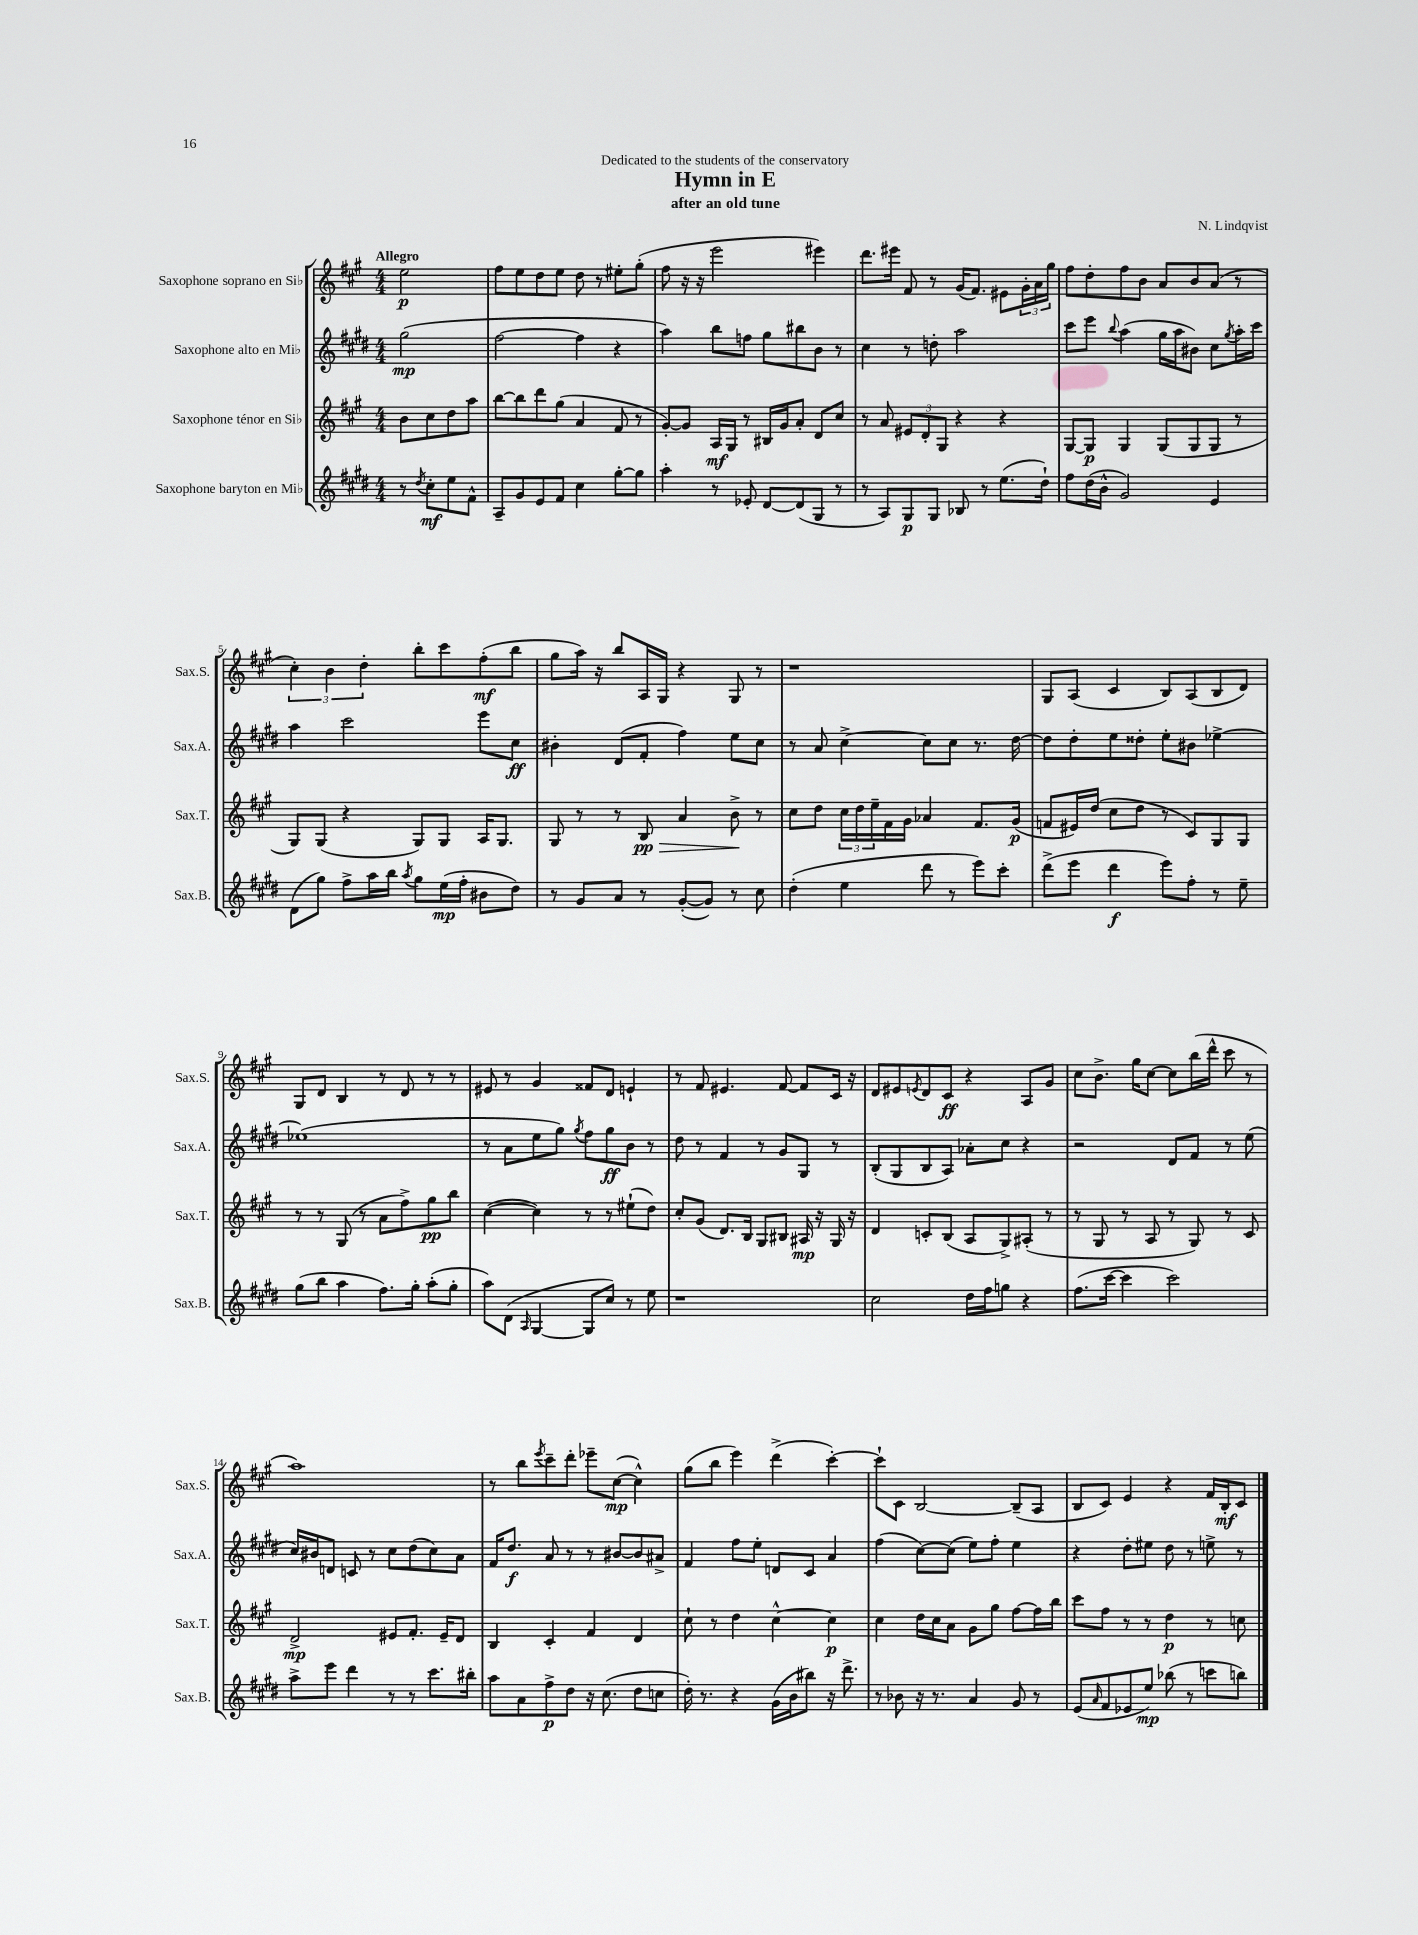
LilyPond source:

\header { title = "Hymn in E" composer = "N. Lindqvist" subtitle = "after an old tune" dedication = "Dedicated to the students of the conservatory" }
<<
\new StaffGroup <<
\new Staff = "s0" \with { instrumentName = "Saxophone soprano en Sib" shortInstrumentName = "Sax.S." } {
    \clef treble \key a \major \numericTimeSignature \time 4/4 \partial 2 \tempo "Allegro"
    e''2\p |
    fis''8 e''8 d''8 e''8 d''8 r8 eis''8-. gis''8-.( |
    fis''8 r16 r16 e'''2 eis'''4) |
    d'''8. eis'''16 fis'8 r8 gis'16( fis'8.) eis'8 \tuplet 3/2 { gis'16-. a'16 gis''16 } |
    fis''8 d''8-. fis''8 b'8 a'8 b'8 a'8( r8 |
    \tuplet 3/2 { cis''4-.) b'4 d''4-. } b''8-. cis'''8 fis''8-.\mf( b''8 |
    gis''8 a''16) r16 b''8 a16 gis16 r4 gis8 r8 |
    r1 |
    gis8 a8( cis'4 b8) a8( b8 d'8) |
    gis8 d'8 b4 r8 d'8 r8 r8 |
    eis'8 r8 gis'4 fisis'8 d'8 e'4-! |
    r8 fis'8 eis'4. fis'8~ fis'8 cis'16 r16 |
    d'8 eis'8 \acciaccatura { e'8 } d'8 cis'8\ff r4 a8 gis'8 |
    cis''8 b'8.-> gis''16 cis''8~ cis''8 b''16( d'''16-^ cis'''8 r8 |
    a''1) |
    r8 b''8 \acciaccatura { e'''8 } cis'''8-- d'''8-. ees'''8-- cis''8~\mp( cis''4-^) |
    gis''8( b''8 e'''4) d'''4->( cis'''4~-.) |
    cis'''8-! cis'8 b2~ b8--( a8 |
    b8 cis'8) e'4 r4 fis'16 b16-.\mf cis'8 \bar "|." |
}
\new Staff = "s1" \with { instrumentName = "Saxophone alto en Mib" shortInstrumentName = "Sax.A." } {
    \clef treble \key e \major \numericTimeSignature \time 4/4 \partial 2
    gis''2\mp( |
    fis''2~ fis''4 r4 |
    a''4) b''8 f''8 gis''8 bis''8 b'8 r8 |
    cis''4 r8 d''8-. a''2 |
    cis'''8 e'''8 \appoggiatura { b''8 } a''4( gis''16 a''16 bis'8) cis''8 \acciaccatura { gis''8 } a''16-. cis'''16 |
    a''4 cis'''2 e'''8 cis''8\ff |
    bis'4-. dis'8( fis'8-. fis''4) e''8 cis''8 |
    r8 a'8 cis''4~-> cis''8 cis''8 r8. dis''16~ |
    dis''8 dis''8-. e''8 disis''8-. e''8-. bis'8 ees''4~-> |
    ees''1( |
    r8 a'8 e''8 gis''8) \acciaccatura { gis''8 } fis''8 gis''8\ff b'8 r8 |
    dis''8 r8 fis'4 r8 gis'8 gis8 r8 |
    b8-.( gis8 b8 a8) aes'8-. cis''8 r4 |
    r2 dis'8 fis'8 r8 e''8( |
    cis''16) bis'16 d'8 c'8 r8 cis''8 dis''8( cis''8) a'8 |
    fis'16 dis''8.\f a'8 r8 r8 bis'8~ bis'8 ais'8-> |
    fis'4 fis''8 e''8-. d'8 cis'8 a'4 |
    fis''4( cis''8~) cis''8( e''8) fis''8-. e''4 |
    r4 dis''8-. eis''8 dis''8 r8 e''8-> r8 \bar "|." |
}
\new Staff = "s2" \with { instrumentName = "Saxophone ténor en Sib" shortInstrumentName = "Sax.T." } {
    \clef treble \key a \major \numericTimeSignature \time 4/4 \partial 2
    b'8 cis''8 d''8 a''8 |
    b''8~ b''8 d'''8 gis''8( a'4 fis'8 r8 |
    gis'8~-.) gis'8 a16\mf gis16 r8 bis16 gis'16 a'8-. d'8 cis''8 |
    r8 a'8 \tuplet 3/2 { eis'8 d'8-. gis8 } r4 r4 |
    gis8~ gis8\p gis4 gis8( gis8 gis8 r8 |
    gis8) gis8( r4 gis8) gis8 a16 gis8. |
    gis8 r8 r8 b8\pp\> a'4 b'8->\! r8 |
    cis''8 d''8 \tuplet 3/2 { cis''16 d''16 e''16-- } fis'16 gis'16 aes'4 fis'8. gis'16\p( |
    f'8 eis'16) d''16( cis''8 d''8 r8 cis'8) gis8 gis8 |
    r8 r8 gis8( r8 a'8 fis''8->) gis''8\pp b''8 |
    cis''4~( cis''4) r8 r8 eis''8-!( d''8) |
    cis''8-. gis'8( d'8.) b16 gis8 bis8 ais16\mp r16 gis16 r16 |
    d'4 c'8-. b8( a8 gis8->) ais8-.( r8 |
    r8 gis8 r8 a8 r8 gis8) r8 cis'8 |
    d'2->\mp eis'8 fis'8.-. eis'16-- d'8 |
    b4 cis'4-. fis'4 d'4 |
    cis''8-! r8 d''4 cis''4~-^ cis''4\p |
    cis''4 d''16 cis''16 a'8 gis'8 gis''8 fis''8~ fis''16 b''16 |
    cis'''8 fis''8 r8 r8 d''4\p r8 c''8 \bar "|." |
}
\new Staff = "s3" \with { instrumentName = "Saxophone baryton en Mib" shortInstrumentName = "Sax.B." } {
    \clef treble \key e \major \numericTimeSignature \time 4/4 \partial 2
    r8 \acciaccatura { dis''8 } cis''8-.\mf e''8 fis'8-^ |
    a8-- gis'8 e'8 fis'8 cis''4 gis''8~-. gis''8 |
    a''4-. r8 ees'8-. dis'8~ dis'8( gis8 r8 |
    r8 a8) gis8\p gis8 bes8 r8 e''8.( dis''16-!) |
    fis''8 dis''16( b'16-^ gis'2) e'4 |
    dis'8( gis''8) fis''8-> a''16 b''16 \acciaccatura { a''8 } gis''8 e''16\mp( fis''16-. bis'8 dis''8) |
    r8 gis'8 a'8 r8 gis'8~-.( gis'8) r8 cis''8 |
    dis''4-.( e''4 dis'''8 r8 e'''8) cis'''8-. |
    dis'''8->( e'''8 dis'''4\f e'''8) fis''8-. r8 e''8-- |
    gis''8( b''8 a''4 fis''8.) gis''16-. a''8-.( gis''8-. |
    a''8) dis'8( \grace { a16 } gis4~ gis8 cis''8) r8 e''8 |
    r1 |
    cis''2 dis''16 fis''16 g''8 r4 |
    fis''8.( cis'''16~ cis'''4 cis'''2) |
    a''8-> e'''8 dis'''4 r8 r8 cis'''8. bis''16-. |
    a''8 a'8 fis''8->\p dis''8 r16 cis''8.( dis''8 c''8 |
    dis''16-.) r8. r4 gis'16( b'16 bis''8) r16 dis'''8.-> |
    r8 bes'8 r16 r8. a'4 gis'8 r8 |
    e'8( \grace { a'16 } fis'8 ees'8 e''8\mp) bes''8( r8 c'''8 b''8) \bar "|." |
}
>>
>>
